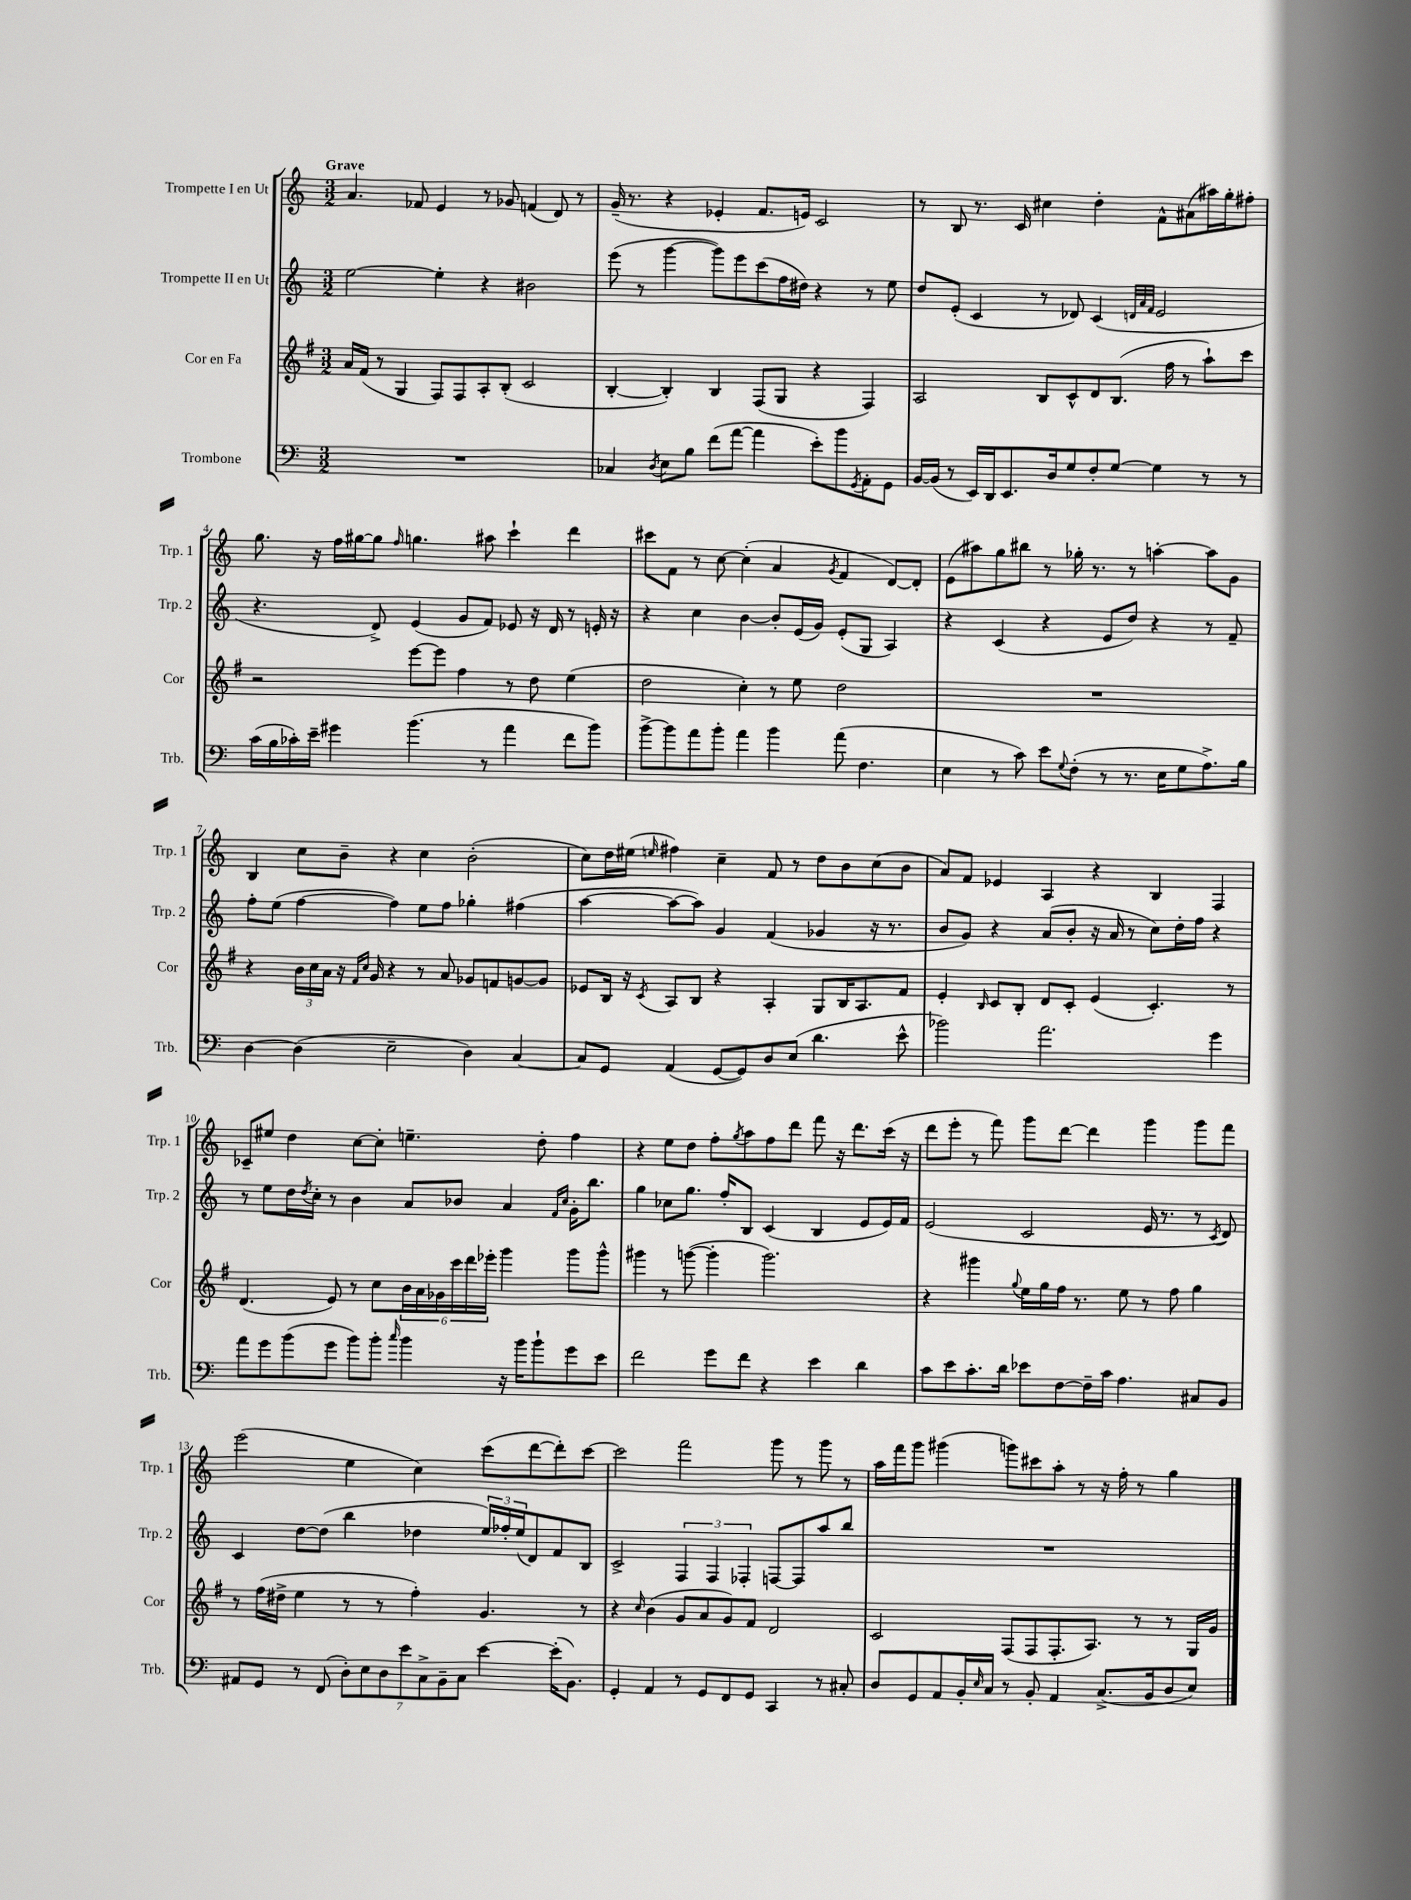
<<
\new StaffGroup <<
\new Staff = "s0" \with { instrumentName = "Trompette I en Ut" shortInstrumentName = "Trp. 1" } {
    \clef treble \key c \major \numericTimeSignature \time 3/2 \tempo "Grave"
    a'4. fes'8 e'4 r8 ges'8 f'4( d'8) r8 |
    g'16--( r8. r4 ees'4-. f'8. e'16) c'2 |
    r8 b8 r8. c'16 cis''4 d''4-. f'8-^ ais'8( ais''16) g''16-. fis''8-. |
    g''8. r16 f''16 gis''16~ gis''8 \grace { f''16 } g''4. ais''8 c'''4-! d'''4 |
    cis'''8 f'8 r8 c''8~ c''4-.( a'4 \acciaccatura { g'8 } f'4 d'8~) d'8-. |
    e'8( ais''8) g''8 bis''8 r8 ges''16-. r8. r8 a''4~-. a''8 g'8 |
    b4 c''8 b'8-- r4 c''4 b'2-.( |
    c''8) d''16 eis''16( \grace { e''16 } fis''4) c''4-- f'8 r8 d''8 b'8 c''8( b'8 |
    a'8) f'8 ees'4 a4 r4 b4 f4 |
    ces'8-- eis''8 d''4 c''8~ c''8-. e''4.-- d''8-. f''4 |
    r4 e''8 d''8 f''8-. \acciaccatura { g''8 } a''8 f''8 d'''8 f'''8 r16 d'''8. c'''16( r16 |
    d'''8 e'''8-. r8 f'''8) g'''8 d'''8~ d'''4 g'''4 g'''8 f'''8 |
    e'''2( e''4 c''4) c'''8( d'''8~ d'''8-.) c'''8~ |
    c'''2 f'''2 g'''8 r8 g'''8 r8 |
    a''16 f'''16 g'''8 gis'''4( g'''8) cis'''8 a''8-. r8 r16 f''16-. r8 g''4 \bar "|." |
}
\new Staff = "s1" \with { instrumentName = "Trompette II en Ut" shortInstrumentName = "Trp. 2" } {
    \clef treble \key c \major \numericTimeSignature \time 3/2
    e''2~ e''4-. r4 bis'2 |
    e'''8( r8 g'''4~ g'''8) e'''8 c'''8( f''16 dis''16) r4 r8 e''8 |
    d''8 e'8-.( c'4 r8 des'8) c'4( \grace { d'32 a'32 f'32 } e'2 |
    r4. d'8->) e'4( g'8 f'8) ees'8 r16 d'16 r8 e'16-. r16 |
    r4 c''4 b'4~ b'8-. e'16( g'16) e'8-.( g8 a4) |
    r4 c'4( r4 e'8 d''8) r4 r8 f'8-- |
    f''8-. e''8( f''4~ f''4) e''8 f''8 ges''4-. fis''4( |
    a''4~ a''8~ a''8) g'4 f'4( ges'4 r16 r8. |
    b'8 g'8) r4 a'8( b'8-. r16 a'16 r8 c''8) d''16-. f''16 r4 |
    r8 e''8 d''16 \acciaccatura { d''8 } c''16-. r8 b'4 a'8 bes'8 a'4 \grace { f'16 c''16 } g'16-. b''8. |
    g''4 ces''8 g''8. f''16-. b8 c'4( b4 e'8 e'16) f'16 |
    e'2( c'2 e'16 r8. r8 \acciaccatura { c'8 } d'8) |
    c'4 d''8~ d''8( b''4 des''4 \tuplet 3/2 { e''16) fes''16-. e''16( } d'8) f'8 b8 |
    c'2-> \tuplet 3/2 { f4 f4 fes4-. } f8~ f8 a''8 b''8 |
    R1. \bar "|." |
}
\new Staff = "s2" \with { instrumentName = "Cor en Fa" shortInstrumentName = "Cor" } {
    \clef treble \key g \major \numericTimeSignature \time 3/2
    a'16 fis'16( r8 g4 fis8) fis8 a8-. b8-.( c'2 |
    b4~-. b4-.) b4 fis8( g8 r4 fis4) |
    a2 b8 c'8-^ d'8 b8.( fis''16 r8 a''8-!) c'''8 |
    r2 e'''8~ e'''8 fis''4 r8 d''8 e''4( |
    d''2 c''4-.) r8 e''8 d''2 |
    R1. |
    r4 \tuplet 3/2 { b'16 c''16 a'16 } r16 \grace { fis'16 c''16 } g'16 r4 r8 a'8 ges'8 f'8 g'8~ g'8 |
    ees'8 b16 r16 \acciaccatura { c'8 } a8 b8 r4 a4-. g8 b16 a8. fis'8 |
    e'4-. \grace { b16 } c'8 b8-. d'8 c'8-. e'4( c'4.-.) r8 |
    d'4.( e'8) r8 c''8 \tuplet 6/4 { b'16 a'16 ges'16 c'''16 d'''16 ees'''16-. } g'''4 g'''8 g'''8-^ |
    gis'''4 r8 g'''8~( g'''4-. g'''2.) |
    r4 gis'''4 \appoggiatura { g''8 } e''16 g''16 fis''16 r8. e''8 r8 fis''8 g''4 |
    r8 fis''16( dis''16-> e''4 r8 r8 fis''4-.) g'4. r8 |
    r4 \grace { c''16 } b'4( g'8 a'8 g'8) fis'8 d'2 |
    c'2 fis8( fis8 fis8.-. a8.) r8 r8 g16 g'16 \bar "|." |
}
\new Staff = "s3" \with { instrumentName = "Trombone" shortInstrumentName = "Trb." } {
    \clef bass \key c \major \numericTimeSignature \time 3/2
    R1. |
    ces4 \acciaccatura { d8 } e8 b8 f'8( a'8~ a'4 e'8-.) b'8 \acciaccatura { g,8 } a,8-. g,8 |
    b,16~ b,16( r8 e,16) d,16 e,8. d16 g8 f8-. g8~ g4 r8 r8 |
    c'16( b16 ces'16-.) e'16-- gis'4 b'4.( r8 a'4 f'8 b'8) |
    b'8~-> b'8 a'8 b'8-. a'4 b'4 a'8( f4. |
    e4 r8 c'8) e'8 \appoggiatura { g8 } f8-.( r8 r8. e16 g8 a8.->) b16 |
    d4~ d4( e2-- d4) c4~ |
    c8 g,8 a,4( g,8~ g,8) d8 e8( d'4. e'8-^ |
    bes'2) a'2. g'4 |
    a'8 g'8 b'8( g'8 b'8) b'8-. \grace { c''16 } b'4 r16 b'16 b'8-! g'8 e'8 |
    f'2 g'8 f'8 r4 e'4 d'4 |
    c'8 e'8 c'8.-. d'16 ees'8 f8~ f16-- c'16 a4. cis8 b,8 |
    ais,8 g,8 r8 f,8( \tuplet 7/4 { d8-.) e8 d8 e'8 c8-> b,8-- c8 } e'4~ e'16-.( b,8.) |
    g,4-. a,4 r8 g,8 f,8 g,8 c,4 r8 cis8-. |
    d8 g,8 a,8 b,16-. \grace { e16 } c16 r8 b,8-. a,4 c8.->( b,16 d8 e8) \bar "|." |
}
>>
>>
